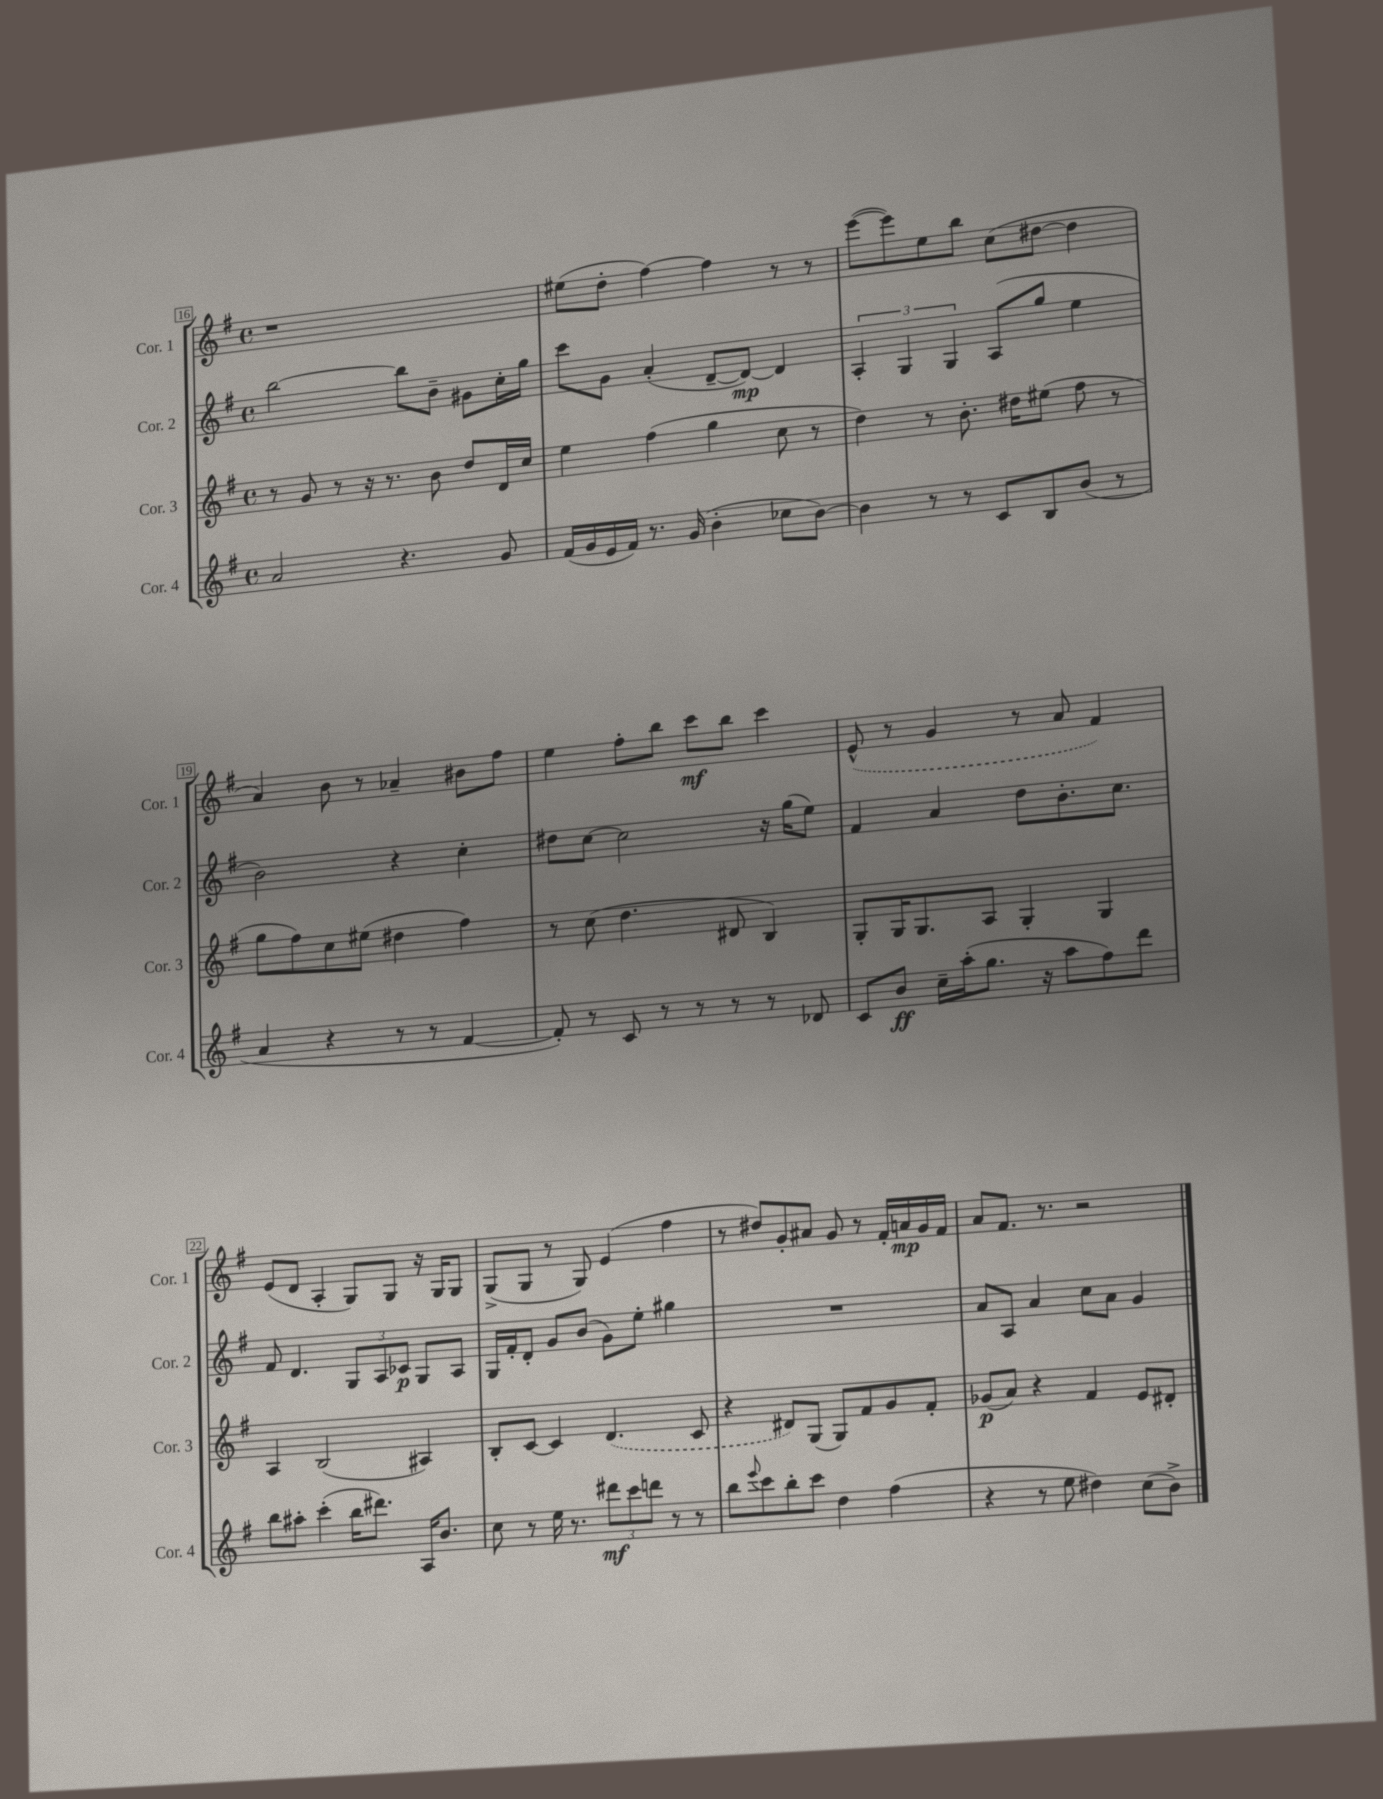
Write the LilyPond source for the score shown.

<<
\new StaffGroup <<
\new Staff = "s0" \with { instrumentName = "Cor. 1" shortInstrumentName = "Cor. 1" } {
    \clef treble \key g \major \defaultTimeSignature \time 4/4
    r1 |
    eis''8( d''8-. fis''4~) fis''4 r8 r8 |
    e'''8~( e'''8) e''8 b''8 c''8( dis''8~ dis''4 |
    a'4) b'8 r8 aes'4-- bis'8 fis''8 |
    e''4 fis''8-. b''8 c'''8\mf b''8 c'''4 |
    \once \slurDashed e'8-^( r8 g'4 r8 a'8 fis'4) |
    e'8( d'8 a4-. g8) g8 r16 g16 g8 |
    g8->( g8 r8 g8) e'4( fis''4 |
    r8 dis''8) g'8-. ais'8 g'8 r8 fis'16-. a'16\mp g'16 fis'16 |
    a'8 fis'8. r8. r2 \bar "|." |
}
\new Staff = "s1" \with { instrumentName = "Cor. 2" shortInstrumentName = "Cor. 2" } {
    \clef treble \key g \major \defaultTimeSignature \time 4/4
    b''2~ b''8 b'8-- gis'8 c''16-. g''16 |
    c'''8 g'8 a'4-.( d'8~-- d'8~\mp) d'4 |
    \tuplet 3/2 { a4-. g4 g4 } a8( g''8 e''4 |
    b'2) r4 c''4-. |
    dis''8 c''8~ c''2 r16 g''16( e''8) |
    fis'4 a'4 d''8 b'8.-. c''8. |
    fis'8 d'4. \tuplet 3/2 { g8 a8 ces'8\p } g8 a8 |
    g16 fis'16-. d'8-. g'8 b'8( g'8) e''8-. gis''4 |
    R1 |
    a'8 a8 a'4 c''8 a'8 g'4 \bar "|." |
}
\new Staff = "s2" \with { instrumentName = "Cor. 3" shortInstrumentName = "Cor. 3" } {
    \clef treble \key g \major \defaultTimeSignature \time 4/4
    r8 g'8 r8 r16 r8. b'8 d''8 d'16 c''16 |
    e''4 fis''4( g''4 c''8 r8 |
    d''4) r8 b'8.-. dis''16 eis''8( fis''8 r8 |
    g''8 fis''8) c''8 eis''8( dis''4 fis''4) |
    r8 c''8( d''4. dis'8 b4) |
    g8-. g16 g8. a8 g4-. g4 |
    a4 b2( ais4) |
    b8-. c'8~ c'4 \once \slurDashed d'4.( c'8 |
    r4 dis'8) g8( g8) fis'8 g'8 fis'8-. |
    ges'8\p( a'8) r4 fis'4 e'8 dis'8-. \bar "|." |
}
\new Staff = "s3" \with { instrumentName = "Cor. 4" shortInstrumentName = "Cor. 4" } {
    \clef treble \key g \major \defaultTimeSignature \time 4/4
    a'2 r4. g'8 |
    fis'16( g'16 e'16 fis'16) r8. g'16( b'4-. ces''8 b'8~) |
    b'4 r8 r8 c'8 b8 b'8( r8 |
    a'4 r4 r8 r8 fis'4~ |
    fis'8-.) r8 c'8 r8 r8 r8 r8 des'8 |
    c'8 b'8\ff c''16-- a''16-.( g''8. r16 a''8 fis''8) d'''8 |
    b''8 ais''8-. c'''4-.( b''16 dis'''8.) a16 b'8. |
    c''8 r8 e''16 r8. \tuplet 3/2 { dis'''8\mf c'''8 d'''8 } r8 r8 |
    b''8 \appoggiatura { e'''8 } c'''8 b''8-. c'''8 d''4 fis''4( |
    r4 r8 e''8 dis''4) c''8( b'8->) \bar "|." |
}
>>
>>
\layout { \context { \Score currentBarNumber = #16 \override BarNumber.stencil = #(make-stencil-boxer 0.1 0.3 ly:text-interface::print) } }
